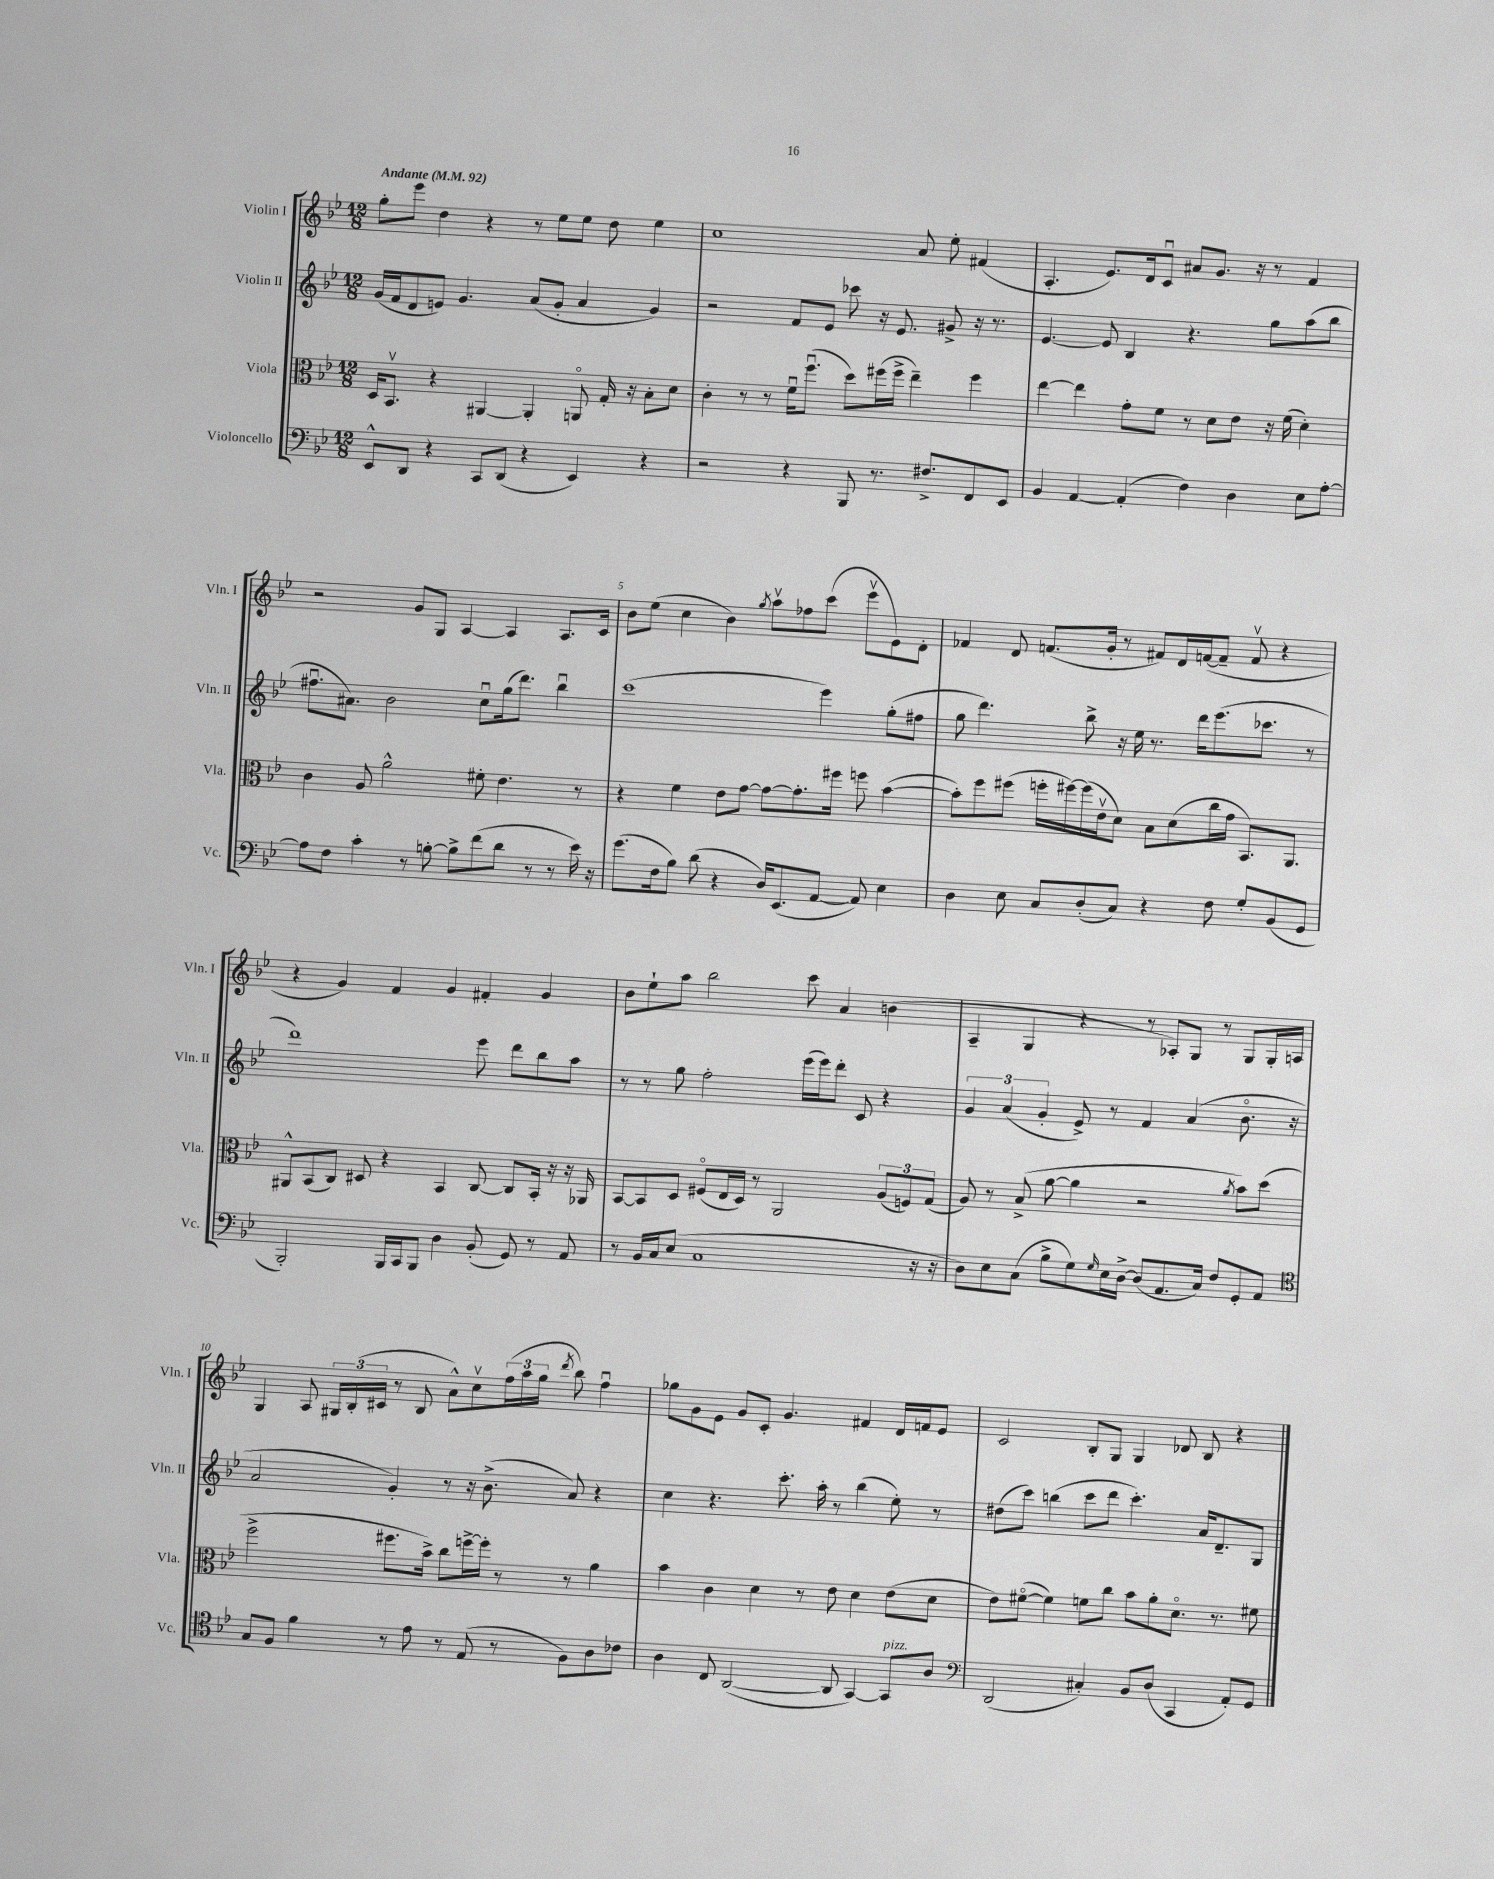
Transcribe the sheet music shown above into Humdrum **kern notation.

**kern	**kern	**kern	**kern
*part4	*part3	*part2	*part1
*staff4	*staff3	*staff2	*staff1
*I"Violoncello	*I"Viola	*I"Violin II	*I"Violin I
*I'Vc.	*I'Vla.	*I'Vln. II	*I'Vln. I
*clefF4	*clefC3	*clefG2	*clefG2
*k[b-e-]	*k[b-e-]	*k[b-e-]	*k[b-e-]
*M12/8	*M12/8	*M12/8	*M12/8
*MM92	*MM92	*MM92	*MM92
=1	=1	=1	=1
!	!	!	!LO:TX:a:B:t=Andante
8EE-^^/L	16D/KL	(16g/LL	8gg'\L
.	8.BB-v/J	16f/J	.
8DD/J	.	8d/	8eee-\J
4r	4r	8en/J)	4dd\
.	.	4.g/	.
8CC/L	[4AA#X/	.	4r
(8DD/J	.	.	.
4r	4AA#'/]	(8a/L	8r
.	.	8g'/J	8ee-\L
4EE-/)	8AAn/	4a/	8ee-\J
.	16G'/	.	8dd\
.	16r	.	.
4r	8B-'\L	4g/)	4ee-\
.	8d\J	.	.
=2	=2	=2	=2
2r	4c'\	2r	1cc
.	8r	.	.
.	8r	.	.
4r	16fu\KL	8f/L	.
.	(8.ffu\J	.	.
.	.	8e-/J	.
8BBB-/	8dd\L)	8ccc-X\	.
8.r	(16ff#X\L	16r	.
.	16ff#^\JJ	8.e-/	.
.	4ee-~\)	.	8a/
8.F#X^/L	.	.	.
.	.	8g#X^/	8ee-'\
8FF/	4ff#\	16r	(4f#X/
.	.	8.r	.
8EE-/J	.	.	.
=3	=3	=3	=3
4BB-/	[4ee-\	[4.e-/	4.A'/
[4AA/	4ee-\]	.	.
.	.	8e-/]	8.e-/L)
(4AA'/]	8g'\L	4B-/	.
.	.	.	16d/k
.	8f\J	.	8cu/J
4F\)	8r	4.r	8a#X/L
.	8d\L	.	8.g/J
4D\	8e-\J	.	.
.	.	.	16r
.	16r	8gg\L	8r
.	(16f\	.	.
8E-\L	4d'\)	(8aa\	4f/
[8A'\J	.	8bb-\J	.
!!LO:LB:g=z
=4	=4	=4	=4
8A\L]	4c\	8.ff#Xu\L	2r
8F\J	.	.	.
.	.	8.a#X\J)	.
4c'\	8A/	.	.
.	2a^^\	2b-\	.
8r	.	.	8g/L
[8Bn'\	.	.	8G/J
8B^\L]	.	.	[4A/
(8f\	8f#X'\	8ccu\L	.
8d\J	4.e-\	(16gg\k	4A/]
.	.	8.ddd\J)	.
8r	.	.	.
8r	.	4bb-u\	8.A/L
16e-\)	8r	.	.
16r	.	.	16c/Jk
=5	=5	=5	=5
(8.g\L	4r	(1ccc	8b-\L
.	.	.	(8ee-\J
16F\k	.	.	.
8B-\J)	4f\	.	4cc\
(8d\	.	.	.
4r	8e-\L	.	4b-\)
.	[8g\J	.	.
.	.	.	8qgg/
16D/KL)	8g\L_	.	8aav\L
(8.EE-/	.	.	.
.	8.g'\]	.	8ff-X\
[8AA/J	.	4eee-\)	(8ccc\J
.	16ff#X\Jk	.	.
8AA/])	8ffn\	.	8eee-v\L
4E-\	([4b-\	(8gg'\L	8e-\)
.	.	8ff#X\J	8d'\J
=6	=6	=6	=6
4D\	8b-'\L])	8gg\	4f-X/
.	8ff\	4.ddd\)	.
8E-\	(8ff#X\J	.	8d/
8C/L	16ffn'\LL	.	(8.fn/L
.	[16ff#X\)	.	.
(8D'/	(16ff#\]	8bb-^\	.
.	16e-v\J	.	16g'/Jk
8C/J)	8d\J)	16r	8r
.	.	16ee-\	.
4r	8B-\L	8.r	8f#X/L)
.	(8d\	.	16d/L
.	.	16ddd\KL	([16fn/J
8F\	16cc\L	(8.eee-\	8f~/J]
.	16g\JJ	.	.
8G'/L	8.BB-/L)	.	8fv/
.	.	8.ccc-X\J	.
(8BB-/	.	.	4r
.	8.AA/J	.	.
8GG/J	.	8r	.
!!LO:LB:g=z
=7	=7	=7	=7
2BBB-'/)	8AA#X^^/L	1ddd)	4r
.	(8BB-/	.	.
.	8C/J)	.	4g/)
.	8D#X/	.	.
16BBB-/LL	4r	.	4f/
16CC/J	.	.	.
8BBB-/J	.	.	.
4D\	4BB-/	.	4g/
(8BB-'/	[8C/	8eee-\	4f#X'/
8GG/)	8C/L]	8ddd\L	.
8r	16BB-'/Jk	8bb-\	4g/
.	16r	.	.
8AA/	16r	8aa\J	.
.	16AA-X/	.	.
=8	=8	=8	=8
8r	[8BB-/L	8r	8b-\L
16BB-/LL	8BB-/]	8r	8ee-`\
16C/J	.	.	.
(8E-/J	8D/J	8gg\	8aa\J
1C	(8F#X/L	2ff'\	2bb-\
.	16E-/L	.	.
.	16D/JJ)	.	.
.	8r	.	.
.	2AA/	.	.
.	.	(16eee-\LL	8ccc\
.	.	16eee-\J)	.
.	.	8ddd'\J	4a/
.	.	8c/	.
.	(12A/L	4r	(4bn\
.	12Fn/)	.	.
16r	.	.	.
.	(12G/J	.	.
16r	.	.	.
=9	=9	=9	=9
8D\L)	8A/)	6g/	4A~/
8E-\	8r	.	.
.	.	(6a/	.
(8C\J	(8B-^/	.	4G/
.	.	6g'/	.
8B-^\L	[8a\	.	.
8G\)	4a\]	8e-^/)	4r
16qqG/	.	.	.
16E-\L	.	8r	.
[16D^\JJ	.	.	.
(8D/L]	2r	4f/	8r
8.AA/	.	.	8A-X'/L)
.	.	(4a/	8G/J
16C/Jk)	.	.	.
8F/L	.	.	8r
.	8qa/	.	.
8GG'/	8b-\L)	8.b-\	8G/L
8AA/J	(8dd\J	.	16G'/L
.	.	16r	16An/JJ
!!LO:LB:g=z
=10	=10	=10	=10
*clefC4	*	*	*
8G/L	2ff^\	2a/	4G/
8F/J	.	.	.
4f\	.	.	8A/
.	.	.	24G#X/LL
.	.	.	(24B-'/
.	.	.	24c#X/JJ
8r	8.ff#X\L	4g'/)	8r
8e-\	.	.	8B-/
.	16b-^\Jk)	.	.
8r	8cc\L	8r	8a^^\L)
(8E-/	[16ffn^\L	16r	8ccv\
.	16ff'\JJ]	(8.b-^\	.
8r	8r	.	(24ff\L
.	.	.	24aa\
.	.	.	24gg\JJ
.	.	.	8qddd/
8F\L)	8r	8a/)	8bb-\)
8A\	4a\	4r	4ffu\
8c-X\J	.	.	.
=11	=11	=11	=11
4A\	4b-\	4cc\	8gg-X\L
.	.	.	8g\
8C/	4c\	4.r	8e-\J
([2AA/	.	.	8g/L
.	4d\	.	8c'/J
.	.	8.ccc'\	4.g/
.	8r	.	.
.	.	16aa'\	.
8AA/]	8e-\	8r	.
[4GG/)	4d\	(4bb-\	4f#X/
!LO:TX:a:i:t=pizz.	!	!	!
8GG/L]	(8e-\L	8ee-'\)	16d/LL
.	.	.	16fn/J
8A/J	8d\J	8r	8e-/J
=12	=12	=12	=12
*clefF4	*	*	*
(2DD/	8e-\L)	(8dd#X\L	2c/
.	([8f#X\J	8ccc\J)	.
.	4f#\])	(4bbn\	.
4C#X'/)	8fn\L	8ccc\L	8B-'/L
.	8cc\J	8ddd\J	8G/J
8BB-/L	8b-\L	4.ccc'\)	4G/
(8D/J	8a'\	.	.
4CC/	8.d\J	.	8d-X/
.	.	16a/KL	8B-/
.	8.r	8.d~/	.
8AA'/L)	.	.	4r
8GG/J	8f#X\	8G/J	.
==	==	==	==
*-	*-	*-	*-
